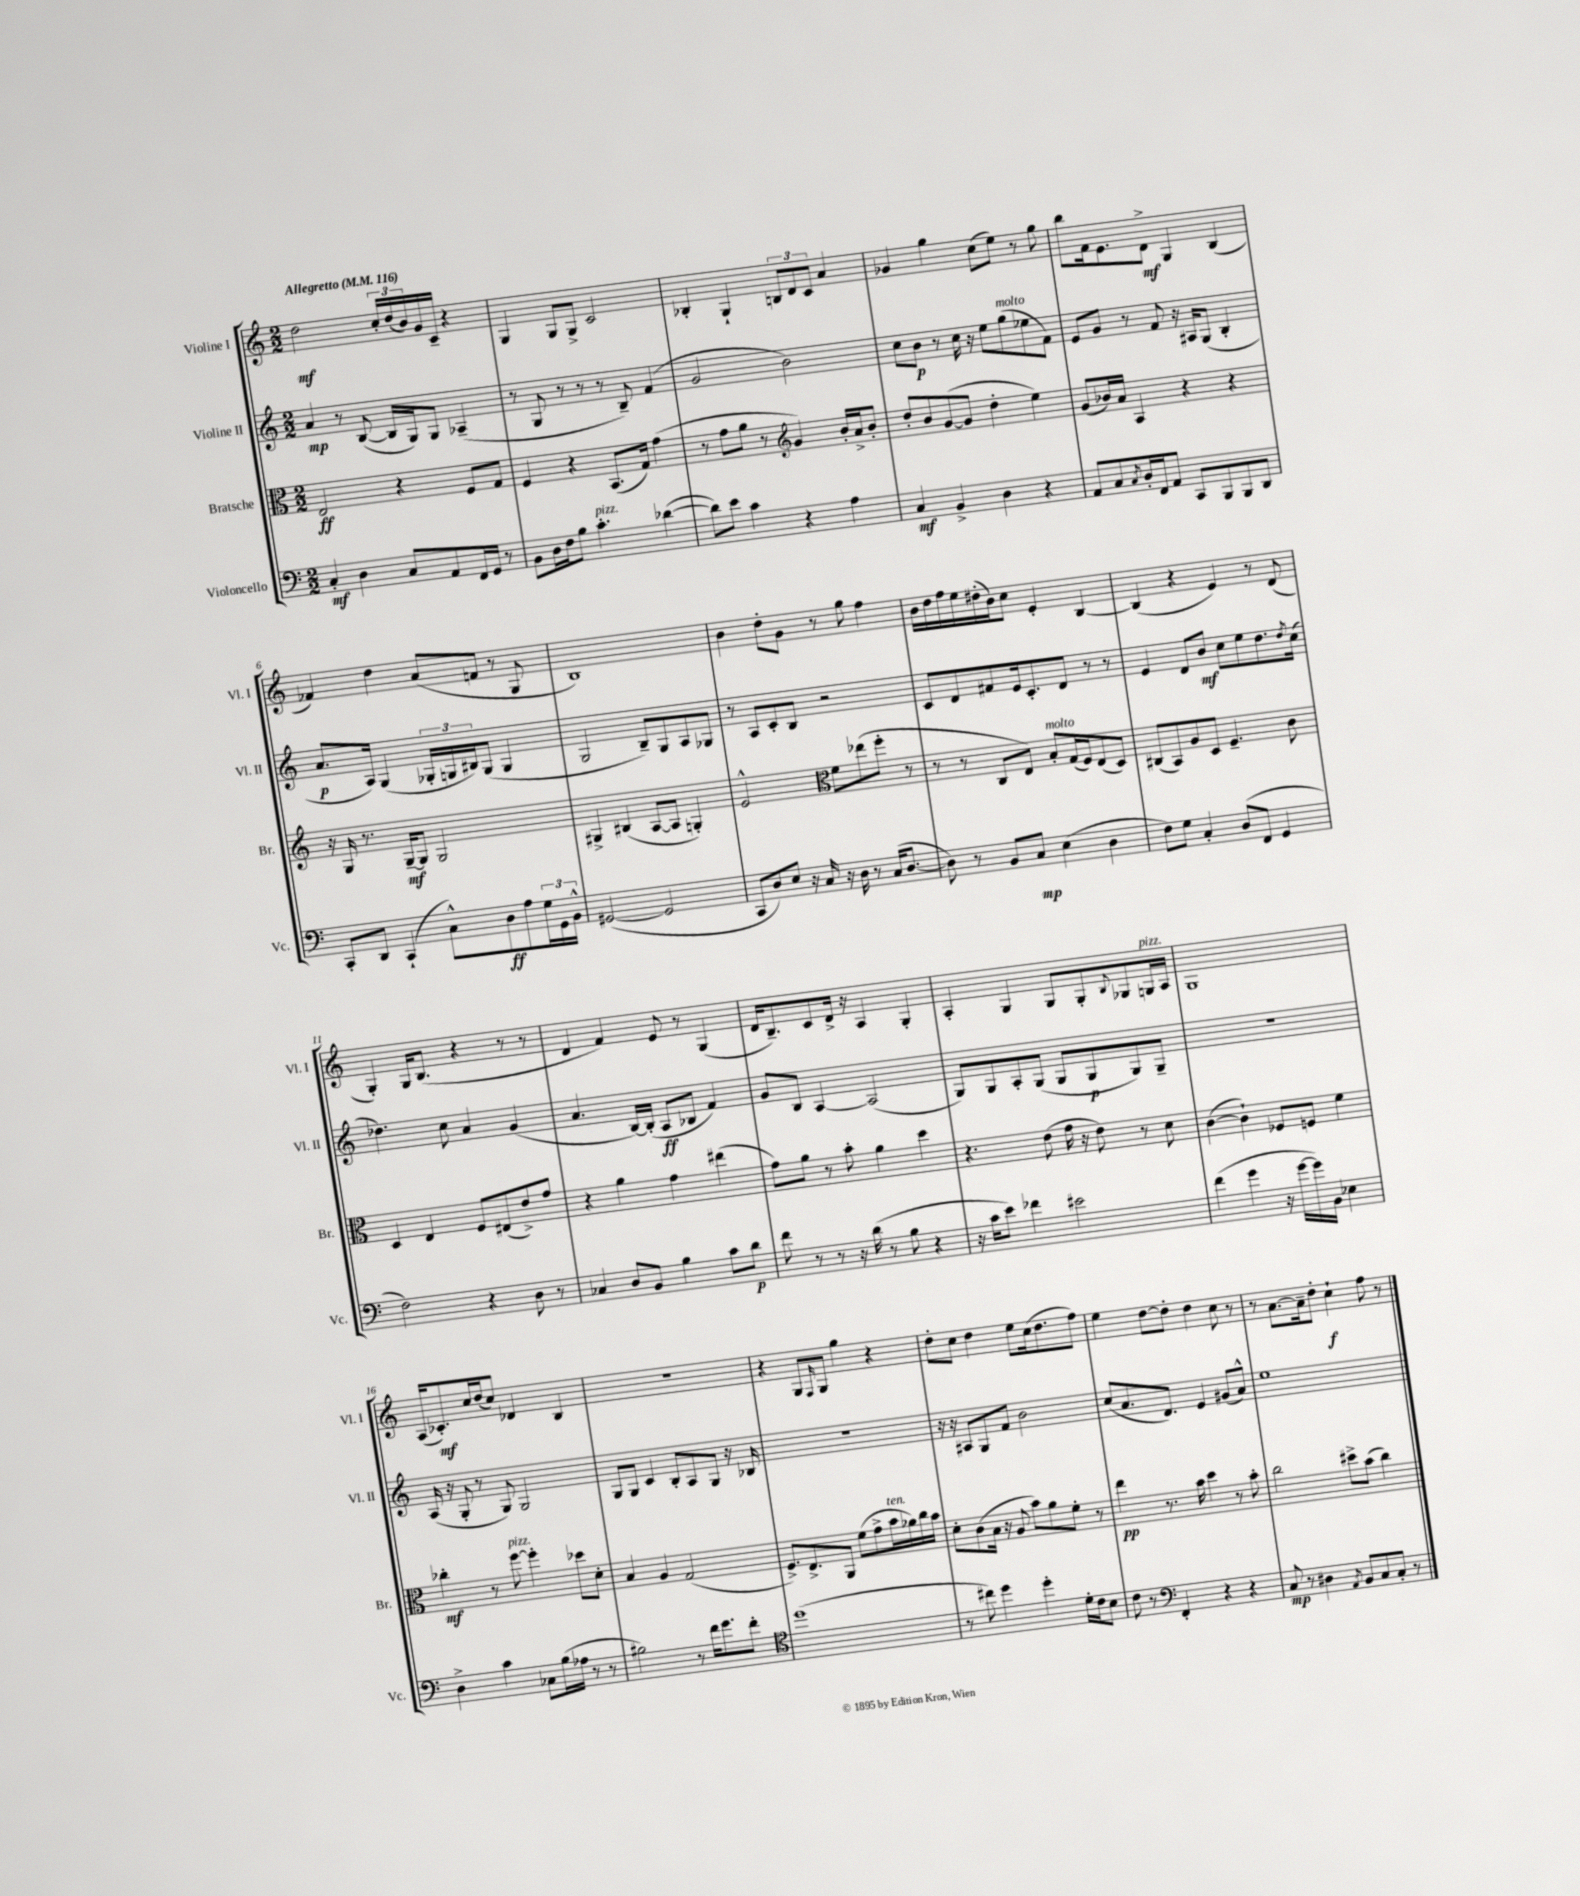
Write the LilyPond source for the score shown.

<<
\new StaffGroup <<
\new Staff = "s0" \with { instrumentName = "Violine I" shortInstrumentName = "Vl. I" } {
    \clef treble \key c \major \numericTimeSignature \time 2/2 \tempo "Allegretto" 4 = 116
    d''2\mf \tuplet 3/2 { c''16-. d''16( b'16) } g'16 c'16-- r4 |
    g4 g8 g8-> c'2 |
    bes4-. g4-! \tuplet 3/2 { b8 d'8 c'8 } a'4 |
    ges'4 g''4 c''8( e''8) r8 g''8 |
    b''8 f'16 e'8. d'8->\mf g4 b4( |
    fes'4) d''4 a'8( f'8 r8 g8 |
    b1) |
    b'4 d''8-. g'8 r8 g''8 f''4 |
    b'16 d''16 f''16 e''16 dis''16-.( b'16) c''8 e'4-. b4~ |
    b4( r4 e'4) r8 d'8( |
    g4-.) g16 b8.( r4 r8 r8 |
    d'4 f'4) e'8 r8 g4( |
    d'16 b8.--) c'8 d'16-> r16 a4 g4-. |
    a4-. g4 g8 g8-. \appoggiatura { b8 } ges8 g16^\markup { \italic "pizz." } a16 |
    g1 |
    a16( ces'8.-.\mf) c''16 d''16( c''8) des'4 b4 |
    r1 |
    r4 g8 \grace { f16 } g8 g''4 r4 |
    d''8-. c''8 d''4 e''8 c''16( d''8. f''8) |
    e''4 d''8~ d''8-. d''4 c''8 r8 |
    r8 a'8.~ a'16-- d''8-. c''4-!\f f''8 r8 \bar "|." |
}
\new Staff = "s1" \with { instrumentName = "Violine II" shortInstrumentName = "Vl. II" } {
    \clef treble \key c \major \numericTimeSignature \time 2/2
    a'4\mp r8 b8~( b16 g16) g8 aes4--( |
    r8 g8 r8 r8 r8 b8--) f'4( |
    g'2 b'2) |
    c''8 b'8\p r8 c''16 r16 e''8 g''8^\markup { \italic "molto" }( ees''8 f'8) |
    e'8 g'8 r8 f'8 r16 ais16 g8( b4-. |
    a'8.\p a16) g4( \tuplet 3/2 { ges16-. g16 bis16) } g8( g4 |
    g2 b8--) g8 a8 ges8 |
    r8 a8 c'8-. b8 r2 |
    c'8 d'8 fis'8 e'16 c'8.-. d'8 r8 r8 |
    e'4 d'8 b'8\mf c''8 e''8 d''8. \acciaccatura { d''8 } c''16( |
    des''4.) c''8 a'4 g'4( |
    a'4. b16~) b16-.( a8\ff bes8 f'4) |
    g'8 b8 a4~ a2( |
    g8) g8 a8-. g8( g8 g8\p g8) g8-- |
    r1 |
    a16( r16 g8-. r8 g8) g2 |
    g8 g8 c'4 b8-. a8 g8 r16 bes16 |
    R1 |
    r16 r16 ais8 g8 f'8 b'2 |
    c''8( a'8. d'8.) e'4 gis'8( a'8-^) |
    e''1 \bar "|." |
}
\new Staff = "s2" \with { instrumentName = "Bratsche" shortInstrumentName = "Br." } {
    \clef alto \key c \major \numericTimeSignature \time 2/2
    e2\ff r4 f8 g8 |
    f4 r4 b,8.( g16) g'4( |
    r8 g'8 a'8 r8 \clef treble g'4) b'16-. a'16-> b'8-. |
    d''8-. b'8 g'8~( g'8 d''4-. e''4) |
    g'8( bes'16) a'16 a4 r4 r4 |
    r16 g16 r8. g16~--\mf g8 g2 |
    gis4-> bis4( a8~ a8 g4-.) |
    e'2-^ \clef alto f'8 ees''8( f''8-. r8 |
    r8 r8 c8 e8) b8-.^\markup { \italic "molto" } g16( f16) e8( d8) |
    cis8( b,8) a8 d8 f4.-- c'8 |
    d4 e4 f8 eis8( e'8->) g'8 |
    r4 a'4 g'4 eis''4( |
    g'8) a'8 r8 b'8-. a'4 d''4 |
    r4. e'8( g'16 r16 e'8) r8 d'8 |
    c'4~( c'4-!) fes8 f8 f'4 |
    ces''4-.\mf r8 f''8~^\markup { \italic "pizz." } f''4-. des''8 d'8-. |
    b4 a4 g2( |
    f8.->) e8.-> a,8 f'8( g'8-> b'16^\markup { \italic "ten." } aes'16) c''16 b'16 |
    d'8-. c'8( b16 r16 a8 b'8) a'8 f'8-. r8 |
    e''4\pp r8. b'16 d''4 r8 b'8-. |
    c''2 dis''8-> b'8( c''4) \bar "|." |
}
\new Staff = "s3" \with { instrumentName = "Violoncello" shortInstrumentName = "Vc." } {
    \clef bass \key c \major \numericTimeSignature \time 2/2
    c4-.\mf d4 c8 a,8 f,16 g,16 r8 |
    b,8 d16 f16 b8 c'4.-.^\markup { \italic "pizz." } des'4~( |
    des'8) e'8 c'4 r4 a4 |
    c4\mf b,4-> d4 r4 |
    a,8 c8 \acciaccatura { c8 } d16-. f,16 a,8 c,8 b,,8 b,,8 d,8 |
    c,8-. d,8 c,4-!( c8-^) d8\ff a8 \tuplet 3/2 { g16 g,16 b,16-^ } |
    gis,2~( gis,2 |
    c,8 d8) e8 r16 c16 r16 d16 r8 c16( d8.~ |
    d8) r8 b,8 c8\mp e4( d4 |
    f8) g8 c4-. d8( f,8 g,4 |
    f2) r4 d8 r8 |
    ces4 d8 b,8 b4 c'8 d'8\p |
    f'8 r8 r8 r16 d'16( r8 b8 r4 |
    r16 c'16 e'8) fes'4 eis'2 |
    f'4( g'4 r16 g'16~ g'16) b,16 ees4 |
    d4-> c'4 ces8 b16( aes16 r8 r8 |
    bis2) r8 f'16 g'8. f'8-. |
    \clef tenor d''1( |
    r8 cis''8) d''4 d''4-. d'16-. c'16 b8 |
    c'8 r8 \clef bass f,4-. r4 r4 |
    c8\mp r8 dis4 \acciaccatura { a,8 } b,8 c8 c8-. r8 \bar "|." |
}
>>
>>
